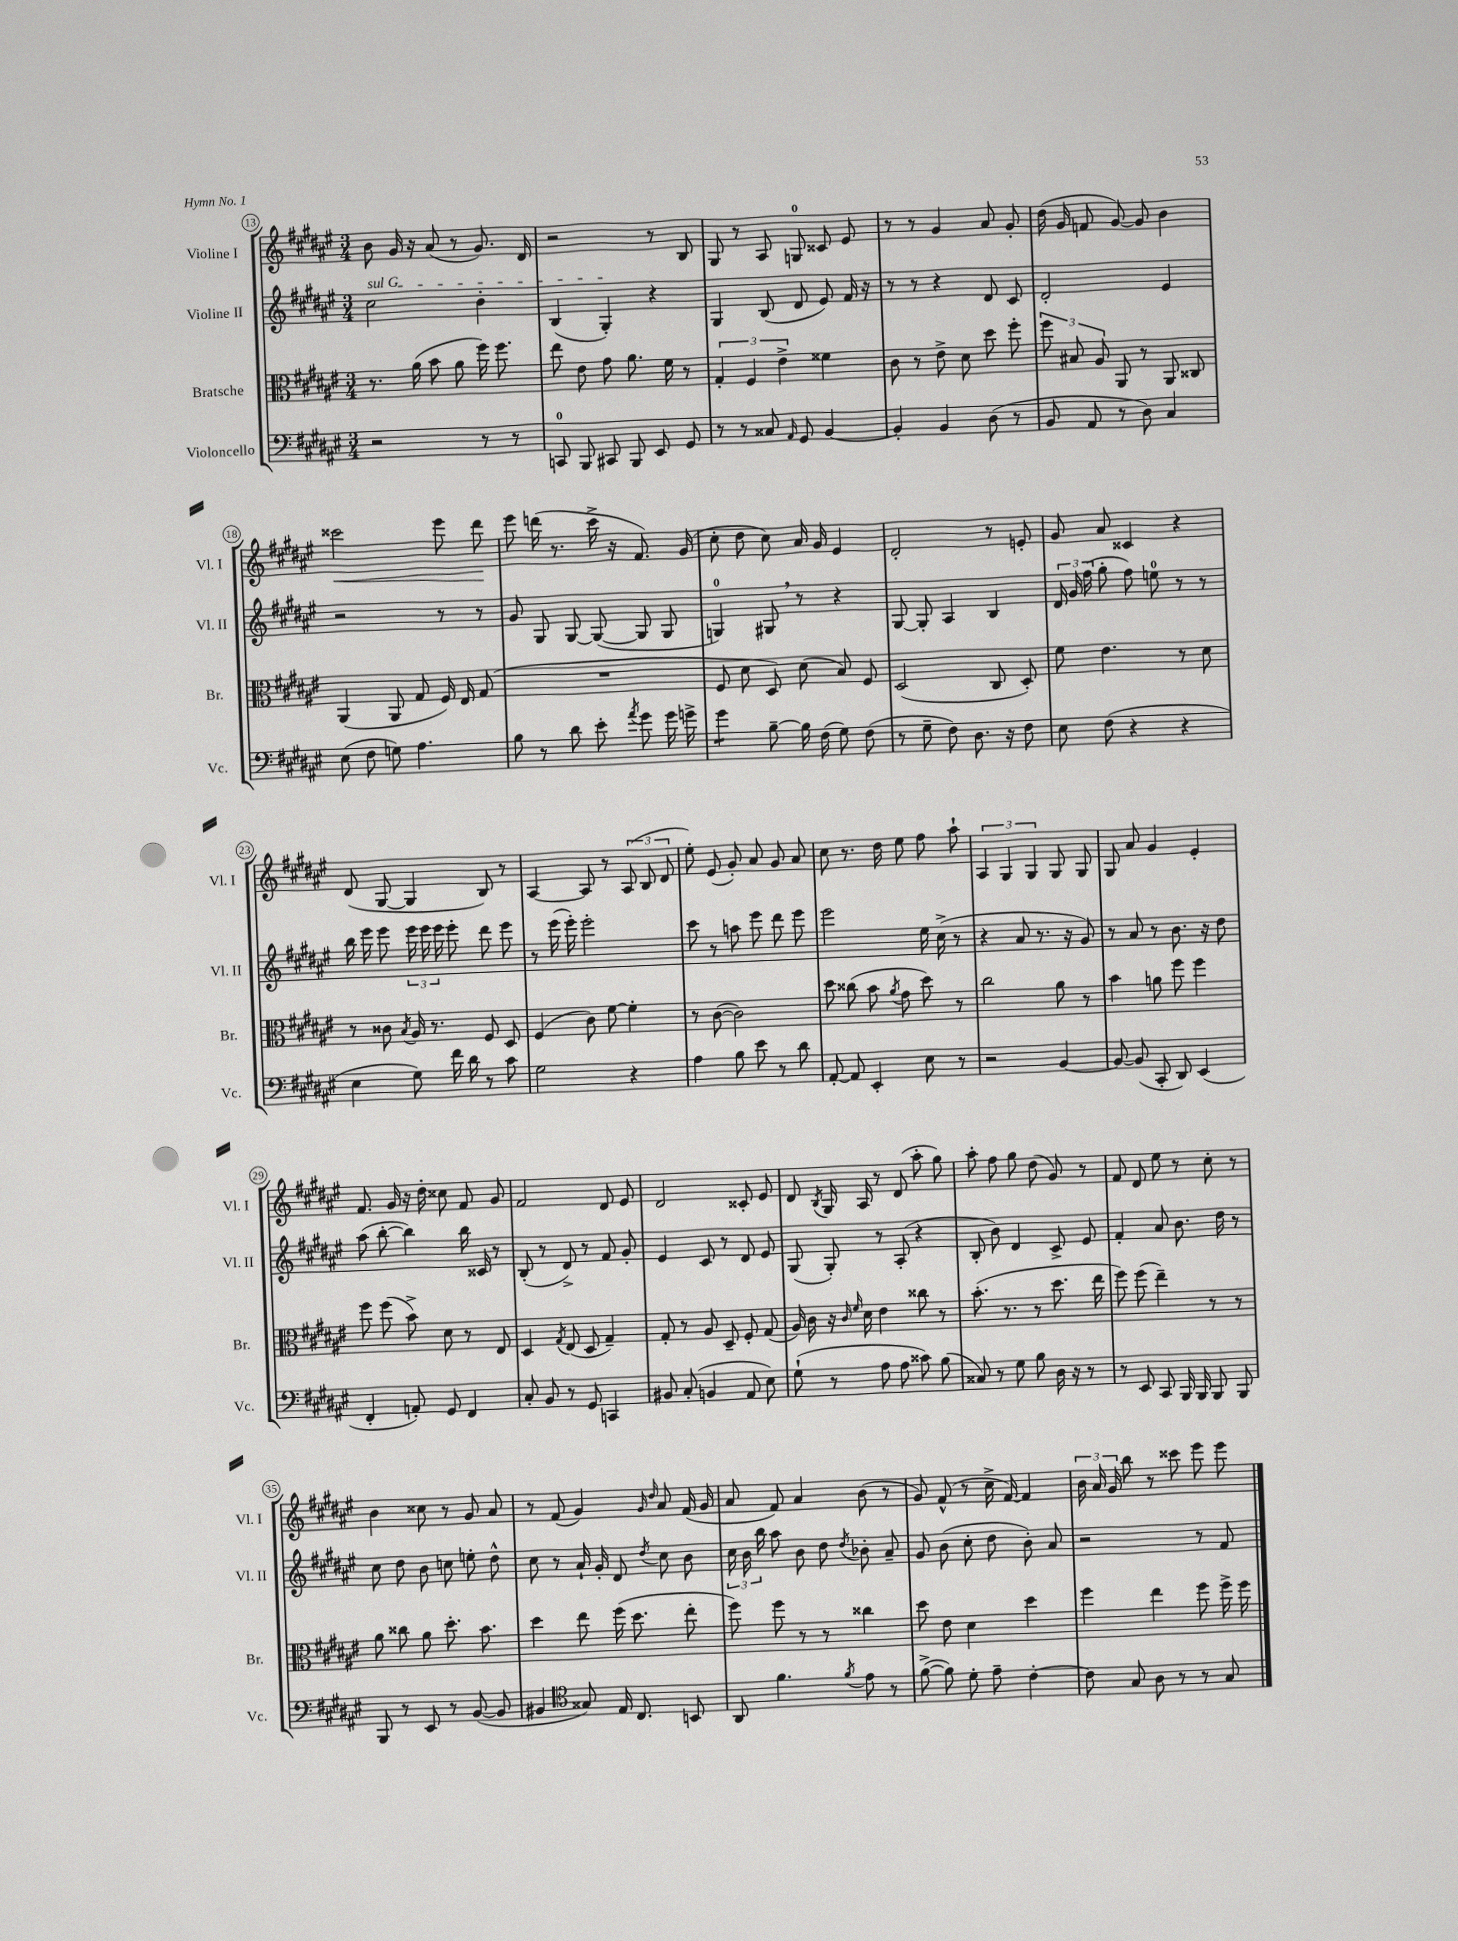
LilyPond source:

<<
\new StaffGroup <<
\new Staff = "s0" \with { instrumentName = "Violine I" shortInstrumentName = "Vl. I" } {
    \clef treble \key fis \major \numericTimeSignature \time 3/4
    \autoBeamOff b'8 gis'16 r16 ais'8( r8 gis'8.) dis'16 |
    r2 r8 b8 |
    gis8 r8 ais8 g8-0 cisis'8 eis'8 |
    r8 r8 gis'4 ais'8 gis'8-. |
    dis''16( gis'16 f'8 gis'8~) gis'8 b'4 |
    cisis'''2\< eis'''8 dis'''8\! |
    eis'''8 d'''16( r8. cis'''16-> r16 fis'8.) gis'16( |
    cis''8-. dis''8 cis''8) ais'16 gis'16 eis'4 |
    dis'2-. r8 e'8-. |
    gis'8 ais'8 cisis'4 r4 |
    dis'8( gis8~ gis4 b8) r8 |
    ais4~ ais8 r8 \tuplet 3/2 { ais8( b8 dis'8 } |
    eis''8-.) eis'8( gis'8-.) ais'8 gis'8 ais'8 |
    cis''8 r8. dis''16 eis''8 fis''8 ais''8-! |
    \tuplet 3/2 { ais4 gis4 gis4 } gis8 gis8 |
    gis8 ais'8 gis'4 eis'4-. |
    fis'8. gis'16 r16 dis''16-. cisis''8 fis'8 gis'8 |
    fis'2 dis'8 eis'8 |
    dis'2 cisis'8-. eis'8 |
    dis'8 \acciaccatura { b8 } gis16 ais16 r8 dis'8( ais''8-. gis''8) |
    ais''8-. fis''8 gis''8 dis''8( gis'8) r8 |
    fis'8 dis'8 eis''8 r8 cis''8-. r8 |
    b'4 cisis''8 r8 gis'8 ais'8 |
    r8 fis'8( gis'4) \grace { gis'16 dis''16 } ais'8 fis'16( gis'16 |
    ais'8 fis'8) ais'4 b'8( r8 |
    gis'8) fis'8-^( r8 cis''16-> fis'16~) fis'4 |
    \tuplet 3/2 { b'16 ais'16 gis'16 } b''8 r8 cisis'''8 eis'''8 eis'''8 \bar "|." |
}
\new Staff = "s1" \with { instrumentName = "Violine II" shortInstrumentName = "Vl. II" } {
    \clef treble \key fis \major \numericTimeSignature \time 3/4
    \autoBeamOff \once \override TextSpanner.bound-details.left.text = \markup { \italic "sul G" } cis''2\startTextSpan b'4-. |
    b4( gis4-.\stopTextSpan) r4 |
    gis4 b8( dis'8 eis'8) fis'16 r16 |
    r8 r8 r4 dis'8 cis'8 |
    dis'2-. eis'4 |
    r2 r8 r8 |
    gis'8 gis8 gis8~ gis8~( gis8 gis8 |
    g4-0) gis8 \breathe r8 r4 |
    gis8~ gis8-. ais4 b4 |
    \tuplet 3/2 { dis'16 gis'16 fis''16( } gis''8-. fis''8) e''8-0 r8 r8 |
    b''16 eis'''16 eis'''8 \tuplet 3/2 { eis'''16 eis'''16 eis'''16 } eis'''8-. dis'''8 eis'''8 |
    r8 eis'''16( eis'''16-.) eis'''2-. |
    cis'''8 r8 a''8 eis'''8 dis'''8 eis'''8 |
    eis'''2 eis''16 cis''16->( r8 |
    r4 ais'8 r8. r16 gis'8) |
    r8 ais'8 r8 b'8. r16 dis''8 |
    ais''8( b''8~-. b''4) b''16 cisis'16 r8 |
    b8-.( r8 dis'8->) r8 fis'8 gis'8-. |
    eis'4 cis'8 r8 dis'8 eis'8 |
    gis8( gis8-.) r8 ais8-.( r4 |
    b8-. b'8) dis'4 cis'8-> eis'8 |
    fis'4-. ais'8 b'8. dis''16 r8 |
    cis''8 dis''8 b'8 c''8 e''8-. dis''8-^ |
    cis''8 r8 ais'16-! gis'16-. dis'8 \acciaccatura { dis''8 } cis''8 b'8 |
    \tuplet 3/2 { cis''16 b'16 b''16 } ais''8 b'8 dis''8 \acciaccatura { dis''8 } bes'8-. ais'8-- |
    gis'8 b'8( cis''8-. dis''8 b'8-.) ais'8 |
    r2 r8 fis'8 \bar "|." |
}
\new Staff = "s2" \with { instrumentName = "Bratsche" shortInstrumentName = "Br." } {
    \clef alto \key fis \major \numericTimeSignature \time 3/4
    \autoBeamOff r8. ais'16( b'8 ais'8 fis''16) fis''8. |
    eis''8 eis'8 gis'8 ais'8. fis'16 r8 |
    \tuplet 3/2 { gis4-. fis4 eis'4-> } fisis'4 |
    cis'8 r8 eis'8-> dis'8 dis''8 fis''8-. |
    \tuplet 3/2 { fis''8 bis8 ais8 } ais,8 r8 ais,8 cisis8 |
    ais,4( ais,8 gis8 fis16) eis16 gis8( |
    R2. |
    fis8 dis'8 dis8) dis'8( b8) fis8 |
    dis2( cis8 dis8-.) |
    fis'8 eis'4. r8 dis'8 |
    r8 cisis'8 \acciaccatura { b8 } ais16 r8. fis8 dis8 |
    fis4( cis'8) fis'8~ fis'4-. |
    r8 cis'8~( cis'2) |
    dis''8 cisis''8( b'8 \acciaccatura { ais'8 } gis'8 dis''8) r8 |
    cis''2 ais'8 r8 |
    b'4 a'8 fis''8 fis''4 |
    fis''8 fis''8( b'8->) dis'8 r8 eis8 |
    dis4 \acciaccatura { gis8 } eis8( dis8 gis4--) |
    gis8-. r8 ais8 dis8-- fis8-. gis8( |
    ais16) cis'16 r16 \grace { cis'16 fis'16 } dis'16 eis'4 cisis''8 r8 |
    b'8.-.( r8. r8 dis''8. eis''16 |
    fis''8) fis''8( eis''4--) r8 r8 |
    ais'8 cisis''8 ais'8 dis''8.-. b'8. |
    dis''4 eis''8 fis''16( dis''8. eis''8-. |
    fis''8) fis''8 r8 r8 cisis''4 |
    dis''8 eis'8 dis'4 dis''4 |
    fis''4 eis''4 fis''8 fis''16-> fis''16 \bar "|." |
}
\new Staff = "s3" \with { instrumentName = "Violoncello" shortInstrumentName = "Vc." } {
    \clef bass \key fis \major \numericTimeSignature \time 3/4
    \autoBeamOff r2 r8 r8 |
    c,8-0 b,,8 cis,8 b,,8 eis,8 gis,8 |
    r8 r8 cisis8 \grace { ais,16 } gis,8 b,4~ |
    b,4-. b,4 dis8( r8 |
    b,8 ais,8 r8 dis8) cis4 |
    eis8( fis8 g8) ais4. |
    b8 r8 dis'8 eis'8-. \acciaccatura { ais'8 } gis'8 gis'16 g'16-> |
    gis'4:8 b8~-- b16 fis16( gis8) fis8( |
    r8 gis8-- fis8) dis8. r16 fis8 |
    eis8 fis8( r4 r4 |
    eis4 gis8) fis'16 dis'16 r8 cis'8 |
    gis2 r4 |
    ais4 b8 eis'8 r8 dis'8 |
    ais,8~-. ais,8 eis,4-. eis8 r8 |
    r2 b,4~ |
    b,8~ b,8( cis,8-. dis,8) eis,4( |
    fis,4-. a,8-.) gis,8 fis,4 |
    cis8-. b,8 r8 gis,8 c,4 |
    bis,8 cis8-.( b,4 ais,8 eis8) |
    gis8-!( r8 ais8 ais8 cisis'8) b8( |
    cisis8) r8 gis8 b8 dis16 r16 r8 |
    r8 eis,8 cis,8 b,,16 b,,16 b,,8 b,,8 |
    b,,8 r8 eis,8 r8 b,8~( b,8 |
    bis,4 \clef tenor gisis8) eis16 cis8. b,8 |
    ais,8 fis'4. \acciaccatura { fis'8 } eis'8 r8 |
    fis'8~->( fis'8) dis'8-. eis'8-- cis'4~-. |
    cis'8 gis8 ais8 r8 r8 gis8 \bar "|." |
}
>>
>>
\layout { \context { \Score currentBarNumber = #13 \override BarNumber.stencil = #(make-stencil-circler 0.1 0.3 ly:text-interface::print) } }
